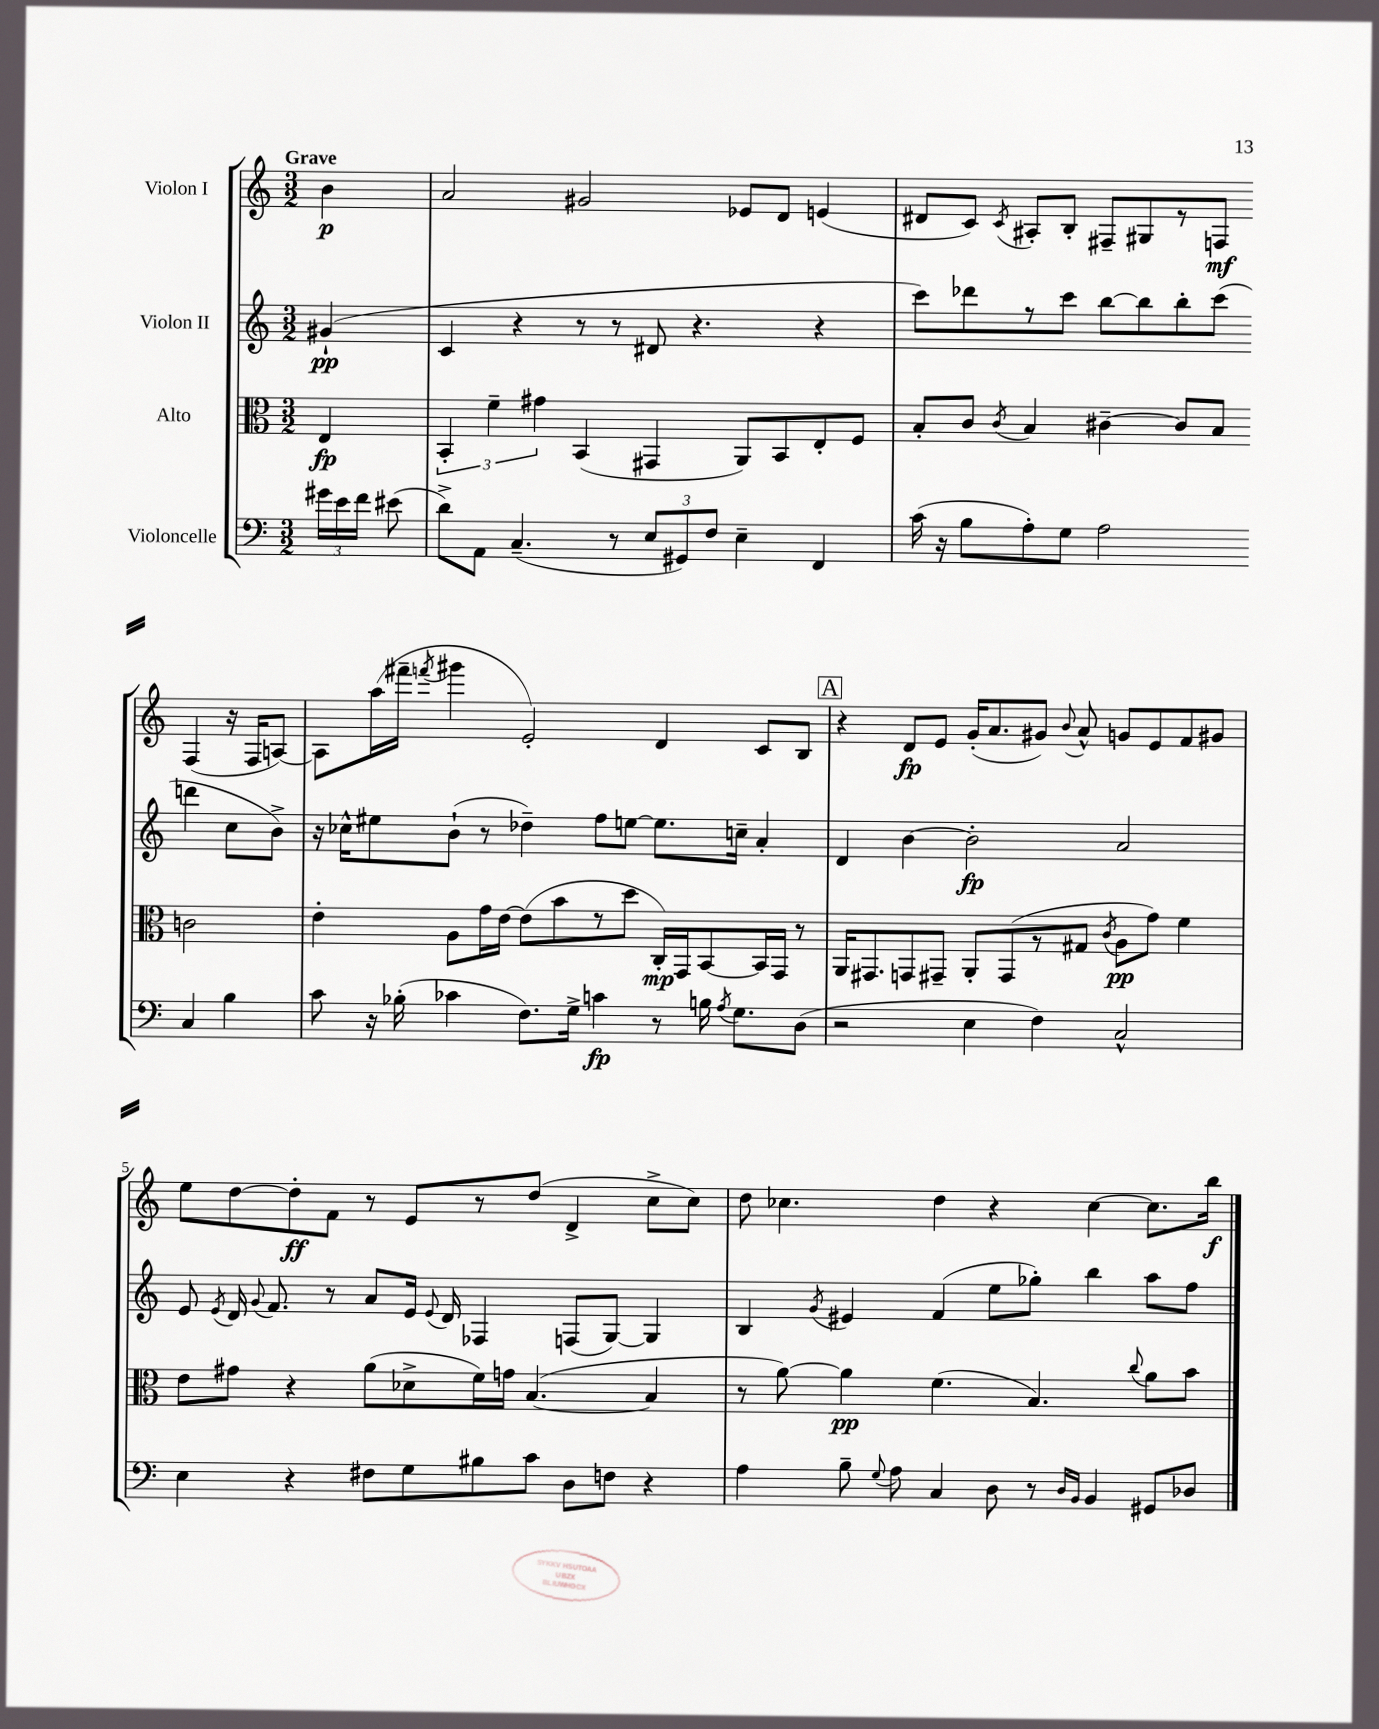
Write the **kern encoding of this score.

**kern	**kern	**kern	**kern
*staff4	*staff3	*staff2	*staff1
*clefF4	*clefC3	*clefG2	*clefG2
*k[]	*k[]	*k[]	*k[]
*M3/2	*M3/2	*M3/2	*M3/2
24g#\LL	4E/	(4g#`/	4b\
24e\	.	.	.
24f\JJ	.	.	.
(8e#\	.	.	.
=	=	=	=
8d^\L)	6BB'/	4c/	2a/
8AA\J	.	.	.
.	6f~\	.	.
(4.C~/	.	4r	.
.	6g#\	.	.
.	(4BB/	8r	2g#/
8r	.	8r	.
12E/L	4GG#/	8d#/	.
12GG#/)	.	.	.
.	.	4.r	.
12F/J	.	.	.
4E~\	8AA/L)	.	8e-/L
.	8BB/	.	8d/J
4FF/	8E'/	4r	(4e/
.	8F/J	.	.
=	=	=	=
(16c\	8B'/L	8ccc\L)	8d#/L
16r	.	.	.
8B\L	8c/J	8ddd-\	8c/J)
.	8qc/	.	8qc/
8A'\)	4B/	8r	8A#'/L
8G\J	.	8ccc\J	8B'/J
2A\	[4c#~\	[8bb\L	8F#~/L
.	.	8bb\]	8G#/
.	8c#/]L	8bb'\	8r
.	8B/J	(8ccc\J	8F/J
4C/	2c\	4ddd\	(4F/
4B\	.	8cc\L	16r
.	.	.	16F/LK
.	.	8b^\J)	[8A/J)
=	=	=	=
8c\	4e'\	16r	8A\]L
.	.	16cc-^^\LK	.
16r	.	8ee#\	(16aa\L
(16B-'\	.	.	16fff#~\JJ
.	.	.	8qfff/
4c-\	8A\L	(8b`\J	4ggg#\
.	16g\L	8r	.
.	[16e\JJ	.	.
8.F\L)	(8e\]L	4dd-~\)	2e'/)
.	8b\	.	.
16G^\Jk	.	.	.
4c\	8r	8ff\L	.
.	8dd\J	[8ee\J	.
8r	16C'/LL)	8.ee\]L	4d/
.	16GG/J	.	.
16B\	[8BB/	.	.
8qA/	.	.	.
8.G\L	.	16cc~\Jk	.
.	16BB/]L	4a'/	8c/L
.	16GG/JJ	.	.
(8D\J	8r	.	8B/J
=	=	=	=
2r	16AA/LK	4d/	4r
.	8.GG#/	.	.
.	8GG/	[4b\	8d/L
.	8GG#~/J	.	8e/J
4E\	8AA'/L	2b'\]	(16g'/LK
.	.	.	8.a/
.	(8GG#/	.	.
4F\)	8r	.	8g#/J)
.	.	.	8qqb/
.	8G#/J	.	8a^^/
.	8qc/	.	.
2C^^/	8A\L	2a/	8g/L
.	8g\J)	.	8e/
.	4f\	.	8f/
.	.	.	8g#/J
=	=	=	=
4E\	8e\L	8e/	8ee\L
.	.	8qe/	.
.	8g#\J	16d/	[8dd\
.	.	8qqg/	.
.	.	8.f/	.
4r	4r	.	8dd'\]
.	.	8r	8f\J
8F#\L	(8a\L	8a/L	8r
8G\	8d-^\	16e/Jk	8e/L
.	.	8qqe/	.
.	.	16d/	.
8B#\	16f\L)	4F-/	8r
.	16g\JJ	.	.
8c\J	([4.B/	.	(8dd/J
8D\L	.	(8F/L	4d^/
8F\J	.	[8G/J)	.
4r	4B/]	4G/]	8cc^\L
.	.	.	8cc\J)
=	=	=	=
4A\	8r	4B/	8dd\
.	[8a\)	.	4.cc-\
.	.	8qg/	.
8B~\	4a\]	4e#/	.
8qqG/	.	.	.
8A\	.	.	.
4C/	(4.f\	(4f/	4dd\
8D\	.	8ee\L	4r
8r	4.B/)	8gg-'\J)	.
16qqD/LL	.	.	.
16qqBB/JJ	.	.	.
4BB/	.	4bb\	[4cc-\
.	8qqcc/	.	.
8GG#/L	8a\L	8aa\L	8.cc-\]L
8D-/J	8b\J	8ff\J	.
.	.	.	16bb\Jk
==	==	==	==
*-	*-	*-	*-
